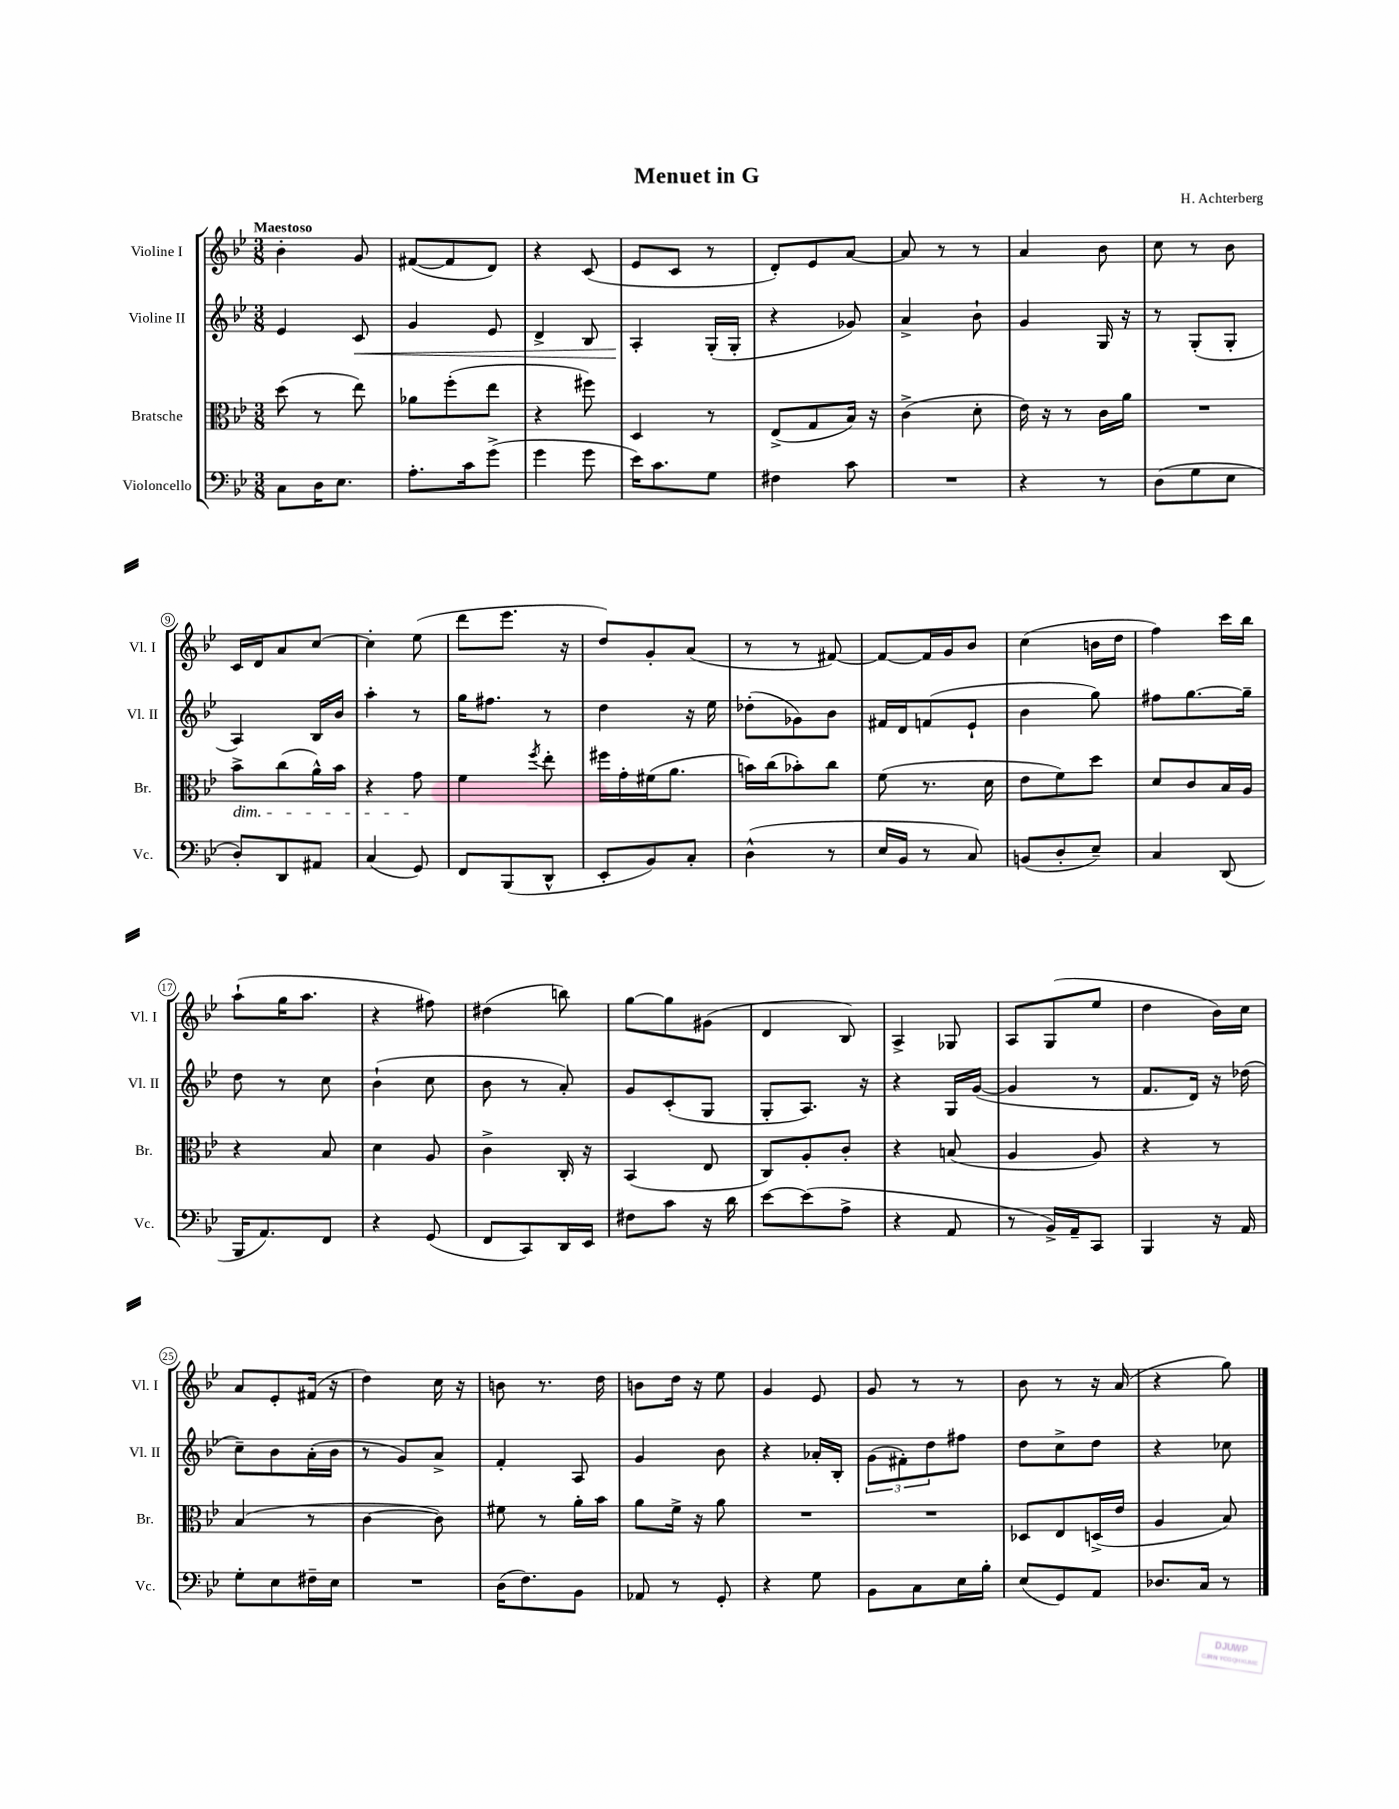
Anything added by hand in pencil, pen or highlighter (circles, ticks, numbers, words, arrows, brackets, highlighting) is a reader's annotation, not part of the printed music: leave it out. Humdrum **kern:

**kern	**kern	**kern	**dynam	**kern
*part4	*part3	*part2	*part2	*part1
*staff4	*staff3	*staff2	*staff2	*staff1
*I"Violoncello	*I"Bratsche	*I"Violine II	*	*I"Violine I
*I'Vc.	*I'Br.	*I'Vl. II	*	*I'Vl. I
*clefF4	*clefC3	*clefG2	*	*clefG2
*k[b-e-]	*k[b-e-]	*k[b-e-]	*	*k[b-e-]
*M3/8	*M3/8	*M3/8	*	*M3/8
=1	=1	=1	=1	=1
!	!	!	!	!LO:TX:a:B:t=Maestoso
8C\L	(8dd\	4e-/	.	4b-'\
16D\K	8r	.	.	.
8.E-\J	.	.	.	.
!	!	!	!LO:HP:b	!
.	8ee-\)	8c/	<	8g/
=2	=2	=2	=2	=2
8.A'\L	8a-X\L	4g/	.	([8f#X/L
.	(8ff'\	.	.	8f#/]
16c\k	.	.	.	.
(8g^\J	8ee-\J	8e-/	.	8d/J)
=3	=3	=3	=3	=3
4g\	4r	4d^/	.	4r
8g\	8ff#X\)	8B-/	.	(8c/
=4	=4	=4	=4	=4
16e-\KL)	4D/	4A'/	.	8e-/L
8.c\	.	.	.	.
.	.	.	.	8c/J
8G\J	8r	(16G'/LL	[	8r
.	.	16G'/JJ	.	.
=5	=5	=5	=5	=5
4F#X\	(8E-^/L	4r	.	8d'/L)
.	8G/	.	.	8e-/
8c\	16B-/Jk)	8g-X/)	.	[8a/J
.	16r	.	.	.
=6	=6	=6	=6	=6
4.r	(4c^\	4a^/	.	8a/]
.	.	.	.	8r
.	8d'\	8b-`\	.	8r
=7	=7	=7	=7	=7
4r	16e-\)	4g/	.	4a/
.	16r	.	.	.
.	8r	.	.	.
8r	16c\LL	16G/	.	8b-\
.	16a\JJ	16r	.	.
=8	=8	=8	=8	=8
(8D\L	4.r	8r	.	8cc\
8G\	.	(8G'/L	.	8r
8E-\J	.	8G'/J	.	8b-\
!!LO:LB:g=z
=9	=9	=9	=9	=9
!	!LO:TX:b:i:t=dim.	!	!	!
8D'/L)	8b-^\L	4A/)	.	16c/LL
.	.	.	.	16d/J
8DD/	(8cc\	.	.	8a/
8AA#X/J	16a^^\L)	16B-/LL	.	[8cc/J
.	16b-\JJ	16b-/JJ	.	.
=10	=10	=10	=10	=10
(4C/	4r	4aa'\	.	4cc'\]
8GG/)	8g\	8r	.	(8ee-\
=11	=11	=11	=11	=11
8FF/L	4f\	16gg\KL	.	8ddd\L
.	.	8.ff#X\J	.	.
(8BBB-/	.	.	.	8.eee-\J
.	8qff/	.	.	.
8DD^^/J	8ee-'\	8r	.	.
.	.	.	.	16r
=12	=12	=12	=12	=12
8EE-'/L	16ff#X\LL	4dd\	.	8dd/L)
.	16g'\	.	.	.
8BB-/)	(16f#X\J	.	.	8g'/
.	8.a\J	.	.	.
8C'/J	.	16r	.	(8a/J
.	.	16ee-\	.	.
=13	=13	=13	=13	=13
(4D^^\	16bn\LL)	(8dd-X'\L	.	8r
.	(16cc\J	.	.	.
.	8b-X'\)	8g-X\)	.	8r
8r	8cc\J	8b-\J	.	[8f#X/)
=14	=14	=14	=14	=14
16E-/LL	(8f\	16f#X/LL	.	8f#/L_
16BB-/JJ	.	16d/J	.	.
8r	8.r	(8fn/	.	16f#/L]
.	.	.	.	16g/J
8C/)	.	8e-`/J	.	8b-/J
.	16d\	.	.	.
=15	=15	=15	=15	=15
(8BBn/L	8e-\L	4b-\	.	(4cc\
8D'/	8f\)	.	.	.
8E-~/J)	8dd\J	8gg\)	.	16bn\LL
.	.	.	.	16dd\JJ
=16	=16	=16	=16	=16
4C/	8d/L	8ff#X\L	.	4ff\)
.	8c/	[8.gg\	.	.
(8DD/	16B-/L	.	.	16ccc\LL
.	16A/JJ	16gg~\Jk]	.	16bb-\JJ
!!LO:LB:g=z
=17	=17	=17	=17	=17
16BBB-/KL	4r	8dd\	.	(8aa`\L
8.AA/)	.	.	.	.
.	.	8r	.	16gg\K
.	.	.	.	8.aa\J
8FF/J	8B-/	8cc\	.	.
=18	=18	=18	=18	=18
4r	4d\	(4b-`\	.	4r
(8GG/	8A/	8cc\	.	8ff#X\)
=19	=19	=19	=19	=19
8FF/L	4c^\	8b-\	.	(4dd#X\
8CC/)	.	8r	.	.
16DD/L	16C'/	8a'/)	.	8bbn\)
16EE-/JJ	16r	.	.	.
=20	=20	=20	=20	=20
8F#X\L	(4BB-/	8g/L	.	[8gg\L
8c\J	.	(8c'/	.	8gg\]
16r	8E-/	8G/J	.	(8g#X\J
16d\	.	.	.	.
=21	=21	=21	=21	=21
[8e-\L	8C/L)	8G'/L	.	4d/
(8e-\]	8A'/	8.A/J)	.	.
8A^\J	8c'/J	.	.	8B-/)
.	.	16r	.	.
=22	=22	=22	=22	=22
4r	4r	4r	.	4A^/
8AA/	(8Bn/	16G/LL	.	8G-X/
.	.	([16g/JJ	.	.
=23	=23	=23	=23	=23
8r	4A/	4g/]	.	8A/L
16BB-^/LL)	.	.	.	(8G/
16AA~/J	.	.	.	.
8CC/J	8A/)	8r	.	8ee-/J
=24	=24	=24	=24	=24
4BBB-/	4r	8.f/L	.	4dd\
.	.	16d/Jk)	.	.
16r	8r	16r	.	16b-\LL)
16AA/	.	(16dd-X\	.	16cc\JJ
!!LO:LB:g=z
=25	=25	=25	=25	=25
8G'\L	(4B-/	8cc~\L)	.	8a/L
8E-\	.	8b-\	.	8e-'/
16F#X~\L	8r	(16a'\L	.	(16f#X/Jk
16E-\JJ	.	16b-\JJ	.	16r
=26	=26	=26	=26	=26
4.r	[4c\	8r	.	4dd\)
.	.	8g/L)	.	.
.	8c\])	8a^/J	.	16cc\
.	.	.	.	16r
=27	=27	=27	=27	=27
(16D\KL	8f#X\	4f'/	.	8bn\
8.F\)	.	.	.	.
.	8r	.	.	8.r
8BB-\J	16a'\LL	8A/	.	.
.	16b-\JJ	.	.	16dd\
=28	=28	=28	=28	=28
8AA-X/	8a\L	4g/	.	8bn\L
8r	16f^\Jk	.	.	16dd\Jk
.	16r	.	.	16r
8GG'/	8a\	8b-\	.	8ee-\
=29	=29	=29	=29	=29
4r	4.r	4r	.	4g/
8G\	.	16a-X'/LL	.	8e-/
.	.	16B-'/JJ	.	.
=30	=30	=30	=30	=30
8BB-\L	4.r	(12g\L	.	8g/
.	.	12f#X'\)	.	.
8C\	.	.	.	8r
.	.	12dd\	.	.
16E-\L	.	8ff#X\J	.	8r
16B-'\JJ	.	.	.	.
=31	=31	=31	=31	=31
(8E-/L	8D-X/L	8dd\L	.	8b-\
8GG/)	8E-/	8cc^\	.	8r
8AA/J	(16Dn^/L	8dd\J	.	16r
.	16e-/JJ	.	.	(16a/
=32	=32	=32	=32	=32
8.D-X/L	4A/	4r	.	4r
16C/Jk	.	.	.	.
8r	8B-/)	8cc-X\	.	8gg\)
==	==	==	==	==
*-	*-	*-	*-	*-
